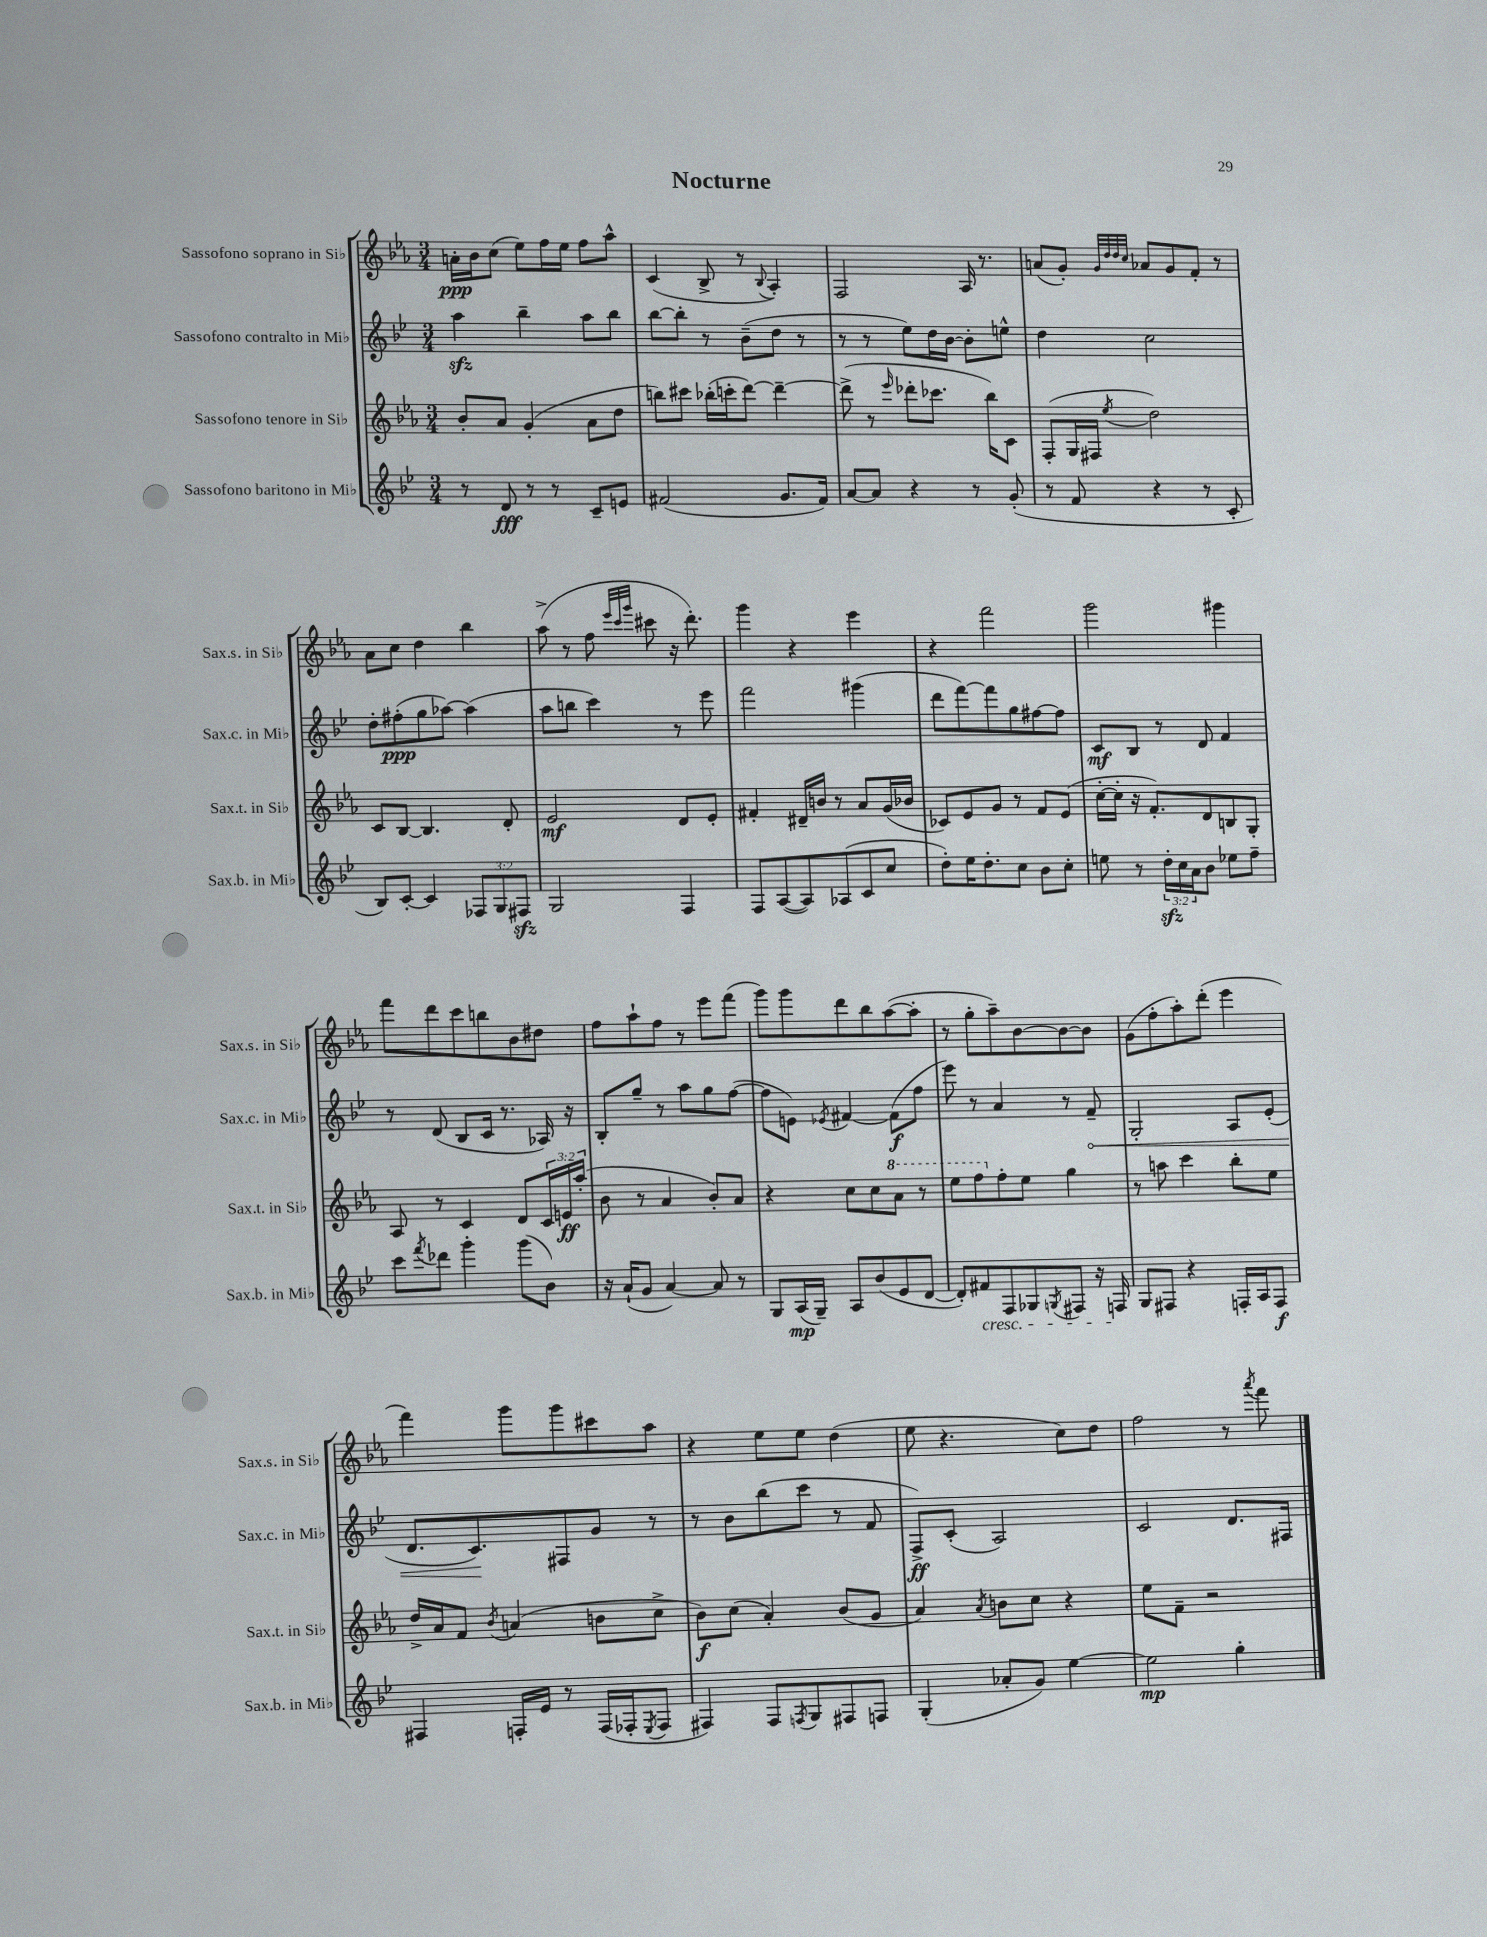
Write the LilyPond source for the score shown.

\header { title = "Nocturne" }
<<
\new StaffGroup <<
\new Staff = "s0" \with { instrumentName = "Sassofono soprano in Sib" shortInstrumentName = "Sax.s. in Sib" } {
    \clef treble \key ees \major \numericTimeSignature \time 3/4
    a'16-.\ppp bes'16 c''8( ees''8) f''16 ees''16 f''8 aes''8-^ |
    c'4( bes8-> r8 \appoggiatura { bes8 } aes4-.) |
    f2 aes16 r8. |
    a'8( g'8-.) \grace { g'32 d''32 d''32 c''32 } aes'8 g'8 f'8-. r8 |
    aes'8 c''8 d''4 bes''4 |
    aes''8->( r8 f''8 \grace { ees'''32 c'''32 g'''32 } cis'''8 r16 d'''8.-.) |
    g'''4 r4 ees'''4 |
    r4 f'''2 |
    g'''2 gis'''4 |
    f'''8 d'''8 c'''8 b''8 bes'8 dis''8 |
    f''8 aes''8-! f''8 r8 ees'''8 f'''8( |
    g'''8) g'''8 d'''8 bes''8 aes''8~( aes''8-. |
    r8 g''8-. aes''8--) bes'8~ bes'8~ bes'8 |
    g'8( f''8-. aes''8-.) d'''8-.( ees'''4 |
    f'''4) g'''8 g'''8 cis'''8 aes''8 |
    r4 ees''8 ees''8 d''4( |
    ees''8 r4. c''8) d''8 |
    f''2 r8 \acciaccatura { aes'''8 } f'''8 \bar "|." |
}
\new Staff = "s1" \with { instrumentName = "Sassofono contralto in Mib" shortInstrumentName = "Sax.c. in Mib" } {
    \clef treble \key bes \major \numericTimeSignature \time 3/4
    a''4\sfz bes''4-- a''8 bes''8 |
    bes''8~ bes''8-. r8 bes'8--( d''8 r8 |
    r8 r8 ees''8) d''16 bes'16~ bes'8-. e''8-^ |
    d''4 c''2 |
    d''8-. fis''8-.\ppp( g''8 aes''8~) aes''4( |
    a''8 b''8 c'''4) r8 ees'''8 |
    f'''2 gis'''4( |
    d'''8 f'''8~) f'''8 g''8 fis''8~ fis''8 |
    c'8\mf bes8 r8 d'8 f'4 |
    r8 d'8( bes8 c'16 r8. aes16) r16 |
    bes8-. g''8-- r8 a''8 g''8 f''8~( |
    f''8 e'8) \acciaccatura { ees'8 } fis'4~ fis'8\f( f''8 |
    ees'''8) r8 a'4 r8 \once \override Hairpin.circled-tip = ##t f'8--\< |
    g2-. a8 ees'8-.( |
    d'8. c'8.\!) fis8 g'8 r8 |
    r8 bes'8 bes''8( c'''8 r8 f'8 |
    f8->\ff) c'8-.( a2) |
    c'2 d'8. fis16 \bar "|." |
}
\new Staff = "s2" \with { instrumentName = "Sassofono tenore in Sib" shortInstrumentName = "Sax.t. in Sib" } {
    \clef treble \key ees \major \numericTimeSignature \time 3/4 \override Staff.TupletNumber.text = #tuplet-number::calc-fraction-text
    bes'8-. aes'8 g'4-.( aes'8 d''8 |
    b''8) cis'''8 bes''16-.( c'''16-. d'''8~) d'''4~-- |
    d'''8->( r8 \grace { ees'''16 } des'''8-. ces'''8. bes''16) c'8 |
    f8-.( g16 fis16 \acciaccatura { ees''8 } d''2) |
    c'8 bes8~ bes4. d'8-. |
    ees'2\mf d'8 ees'8-. |
    fis'4-. dis'16-- b'16 r8 aes'8 g'16( bes'16 |
    ces'8) ees'8 g'8 r8 f'8 ees'8( |
    c''16~-. c''16-. r16 f'8.-.) d'8 b8 g8-. |
    aes8 r8 c'4 d'8 \tuplet 3/2 { c'16 e'16\ff aes''16-.( } |
    bes'8 r8 aes'4 bes'8-.) aes'8 |
    r4 c''8 c''8 \ottava #1 aes''8 r8 |
    ees'''8 f'''8 \ottava #0 f''8-. ees''8 g''4 |
    r8 a''8 c'''4 bes''8-. ees''8 |
    d''16-> aes'16 f'8 \acciaccatura { bes'8 } a'4( b'8 c''8-> |
    bes'8\f) c''8( aes'4-.) bes'8( g'8 |
    aes'4) \acciaccatura { aes'8 } b'8 c''8 r4 |
    ees''8 f'8-- r2 \bar "|." |
}
\new Staff = "s3" \with { instrumentName = "Sassofono baritono in Mib" shortInstrumentName = "Sax.b. in Mib" } {
    \clef treble \key bes \major \numericTimeSignature \time 3/4 \override Staff.TupletNumber.text = #tuplet-number::calc-fraction-text
    r8 d'8\fff r8 r8 c'8-- e'8 |
    fis'2( g'8. fis'16) |
    a'8~ a'8 r4 r8 g'8-.( |
    r8 f'8 r4 r8 c'8-. |
    bes8) c'8~-. c'4 \tuplet 3/2 { fes8 g8 fis8\sfz } |
    g2 f4 |
    f8 a8~( a8) aes8( c'8 c''8 |
    d''8-.) ees''16 d''8.-. c''8 bes'8 c''8-. |
    e''8 r8 \tuplet 3/2 { d''16-.\sfz c''16 a'16 } bes'8 ees''8 f''8-- |
    c'''8 \acciaccatura { f'''8 } des'''8 g'''4-. g'''8( bes'8) |
    r16 a'16-!( g'8 a'4~) a'8 r8 |
    g8 a16\mp( g16--) a8 bes'8( ees'8 d'8~ |
    d'8-.) fis'8\cresc f8 ges8 \acciaccatura { g8 } fis8 r16 f16\! |
    g8 fis8 r4 f16-. a16 f8\f |
    fis4 f16-. ees'16 r8 f16( fes16-. \acciaccatura { ees8 } fes8 |
    fis4) fis8 \acciaccatura { f8 } g8 fis8 f8 |
    g4-.( aes'8-. g'8) ees''4~ |
    ees''2\mp g''4-. \bar "|." |
}
>>
>>
\layout { \context { \Score \remove "Bar_number_engraver" } }
